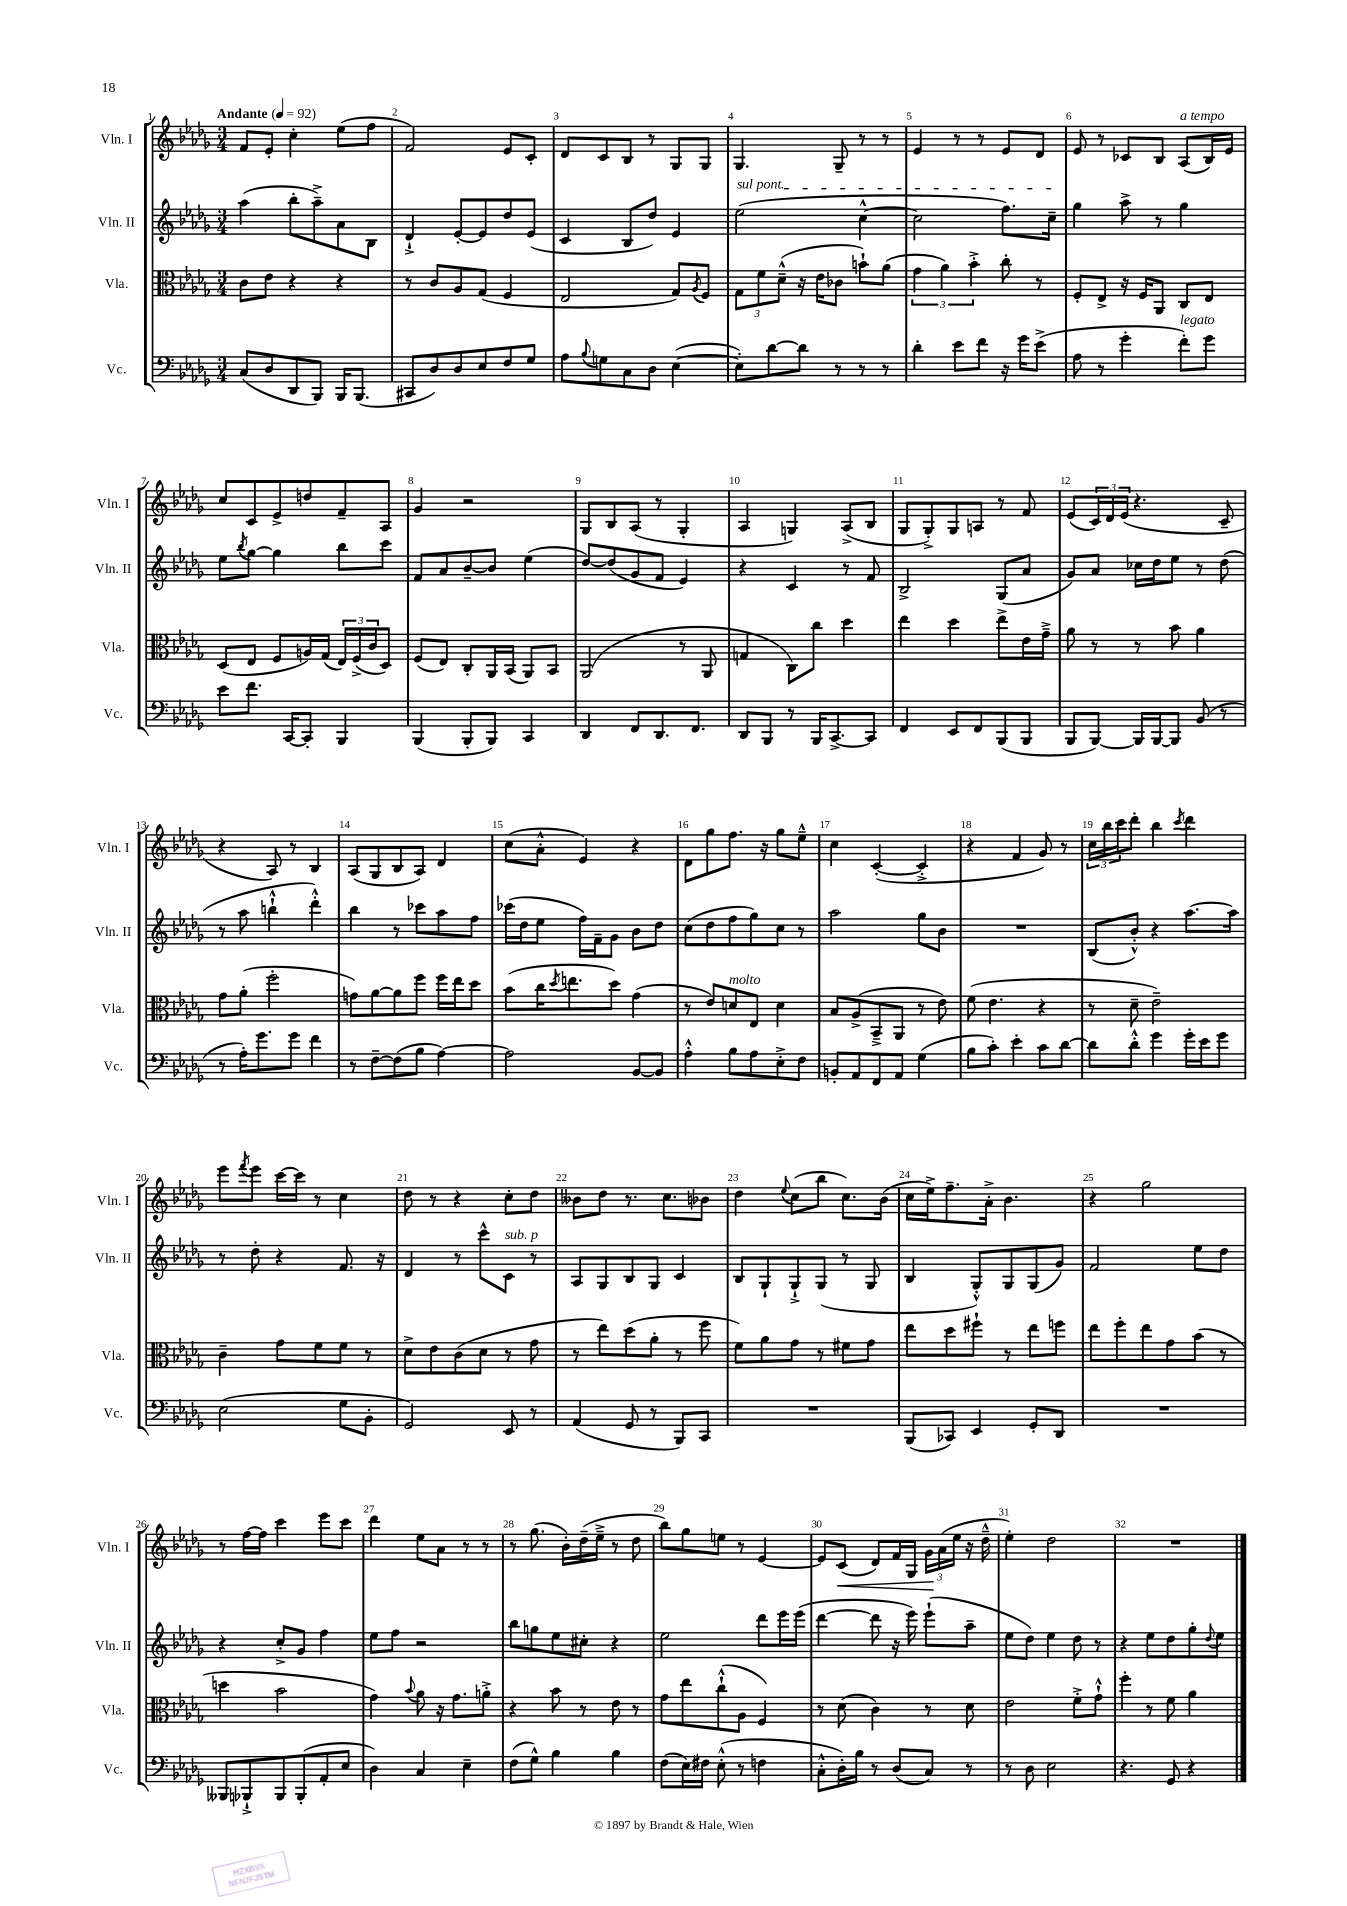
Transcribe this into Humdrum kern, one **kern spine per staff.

**kern	**kern	**kern	**kern	**dynam
*part4	*part3	*part2	*part1	*part1
*staff4	*staff3	*staff2	*staff1	*staff1
*I"Vc.	*I"Vla.	*I"Vln. II	*I"Vln. I	*
*I'Vc.	*I'Vla.	*I'Vln. II	*I'Vln. I	*
*clefF4	*clefC3	*clefG2	*clefG2	*
*k[b-e-a-d-g-]	*k[b-e-a-d-g-]	*k[b-e-a-d-g-]	*k[b-e-a-d-g-]	*
*M3/4	*M3/4	*M3/4	*M3/4	*
*MM92	*MM92	*MM92	*MM92	*
=1	=1	=1	=1	=1
!	!	!	!LO:TX:a:B:t=Andante	!
(8C/L	8c\L	(4aa-\	8f/L	.
8D-/	8e-\J	.	8e-'/J	.
8DD-/	4r	8bb-'\L	4cc'\	.
8BBB-/J)	.	8aa-~^\)	.	.
16BBB-/KL	4r	8a-\	(8ee-\L	.
(8.BBB-/J	.	.	.	.
.	.	8B-\J	8ff\J	.
=2	=2	=2	=2	=2
8CC#X/L	8r	4d-`^/	2f/)	.
8D-/)	8c/L	.	.	.
8D-/	8A-/	[8e-'/L	.	.
8E-/	(8G-/J	8e-/]	.	.
8F/	4F/	8dd-/	8e-/L	.
8G-/J	.	(8e-/J	8c'/J	.
=3	=3	=3	=3	=3
8A-\L	2E-/	4c/	8d-/L	.
8qqB-/	.	.	.	.
8Gn\	.	.	8c/	.
8C\	.	8B-/L	8B-/J	.
8D-\J	.	8dd-/J)	8r	.
([4E-\	8G-/L)	4e-/	8G-/L	.
.	8qA-/	.	.	.
.	8F/J	.	8G-/J	.
=4	=4	=4	=4	=4
!	!	!LO:TX:a:i:t=sul pont.	!	!
8E-'\L])	12G-\L	(2ee-\	4.G-/	.
.	12f\	.	.	.
[8d-\	.	.	.	.
.	(12d-~^^\J	.	.	.
8d-\J]	16r	.	.	.
.	16e-\KL	.	.	.
8r	8c-X\J	.	8G-~/	.
8r	8bn`\L)	[4cc^^\	8r	.
8r	(8a-\J	.	8r	.
=5	=5	=5	=5	=5
4d-'\	6g-\	2cc\]	4e-/	.
.	6a-\)	.	.	.
8e-\L	.	.	8r	.
.	6b-'^\	.	.	.
8f\J	.	.	8r	.
16r	8cc'\	8.ff\L)	8e-/L	.
16g-\KL	.	.	.	.
(8e-^\J	8r	.	8d-/J	.
.	.	16cc~\Jk	.	.
=6	=6	=6	=6	=6
8A-\	8F'/L	4gg-\	8e-/	.
8r	8E-^/J	.	8r	.
4g-'\	16r	8aa-^\	8c-X/L	.
.	16F/KL	.	.	.
.	8AA-/J	8r	8B-/J	.
!	!	!	!LO:TX:a:i:t=a tempo	!
!LO:TX:a:i:t=legato	!	!	!	!
8f'\L)	8C/L	4gg-\	(8A-/L	.
8g-\J	8E-/J	.	16B-/L)	.
.	.	.	16e-/JJ	.
!!LO:LB:g=z
=7	=7	=7	=7	=7
8e-\L	(8D-/L	8ee-\L	8cc/L	.
.	.	8qbb-/	.	.
8.f\J	8E-/J	[8gg-\J	8c/	.
.	8F/L	4gg-\]	8e-^/	.
[16CC/KL	.	.	.	.
8CC'/J]	16An/L)	.	8ddn/	.
.	(16G-/JJ	.	.	.
4BBB-/	24E-/LL)	8bb-\L	8f~/	.
.	(24F^/	.	.	.
.	24c/J	.	.	.
.	8D-/J)	8ccc\J	8A-/J	.
=8	=8	=8	=8	=8
(4BBB-/	(8F/L	8f/L	4g-/	.
.	8E-/J)	8a-/	.	.
8BBB-'/L	8C'/L	[8b-~/	2r	.
8BBB-/J)	16AA-/L	8b-/J]	.	.
.	(16BB-/JJ	.	.	.
4CC/	8AA-/L)	(4ee-\	.	.
.	8BB-/J	.	.	.
=9	=9	=9	=9	=9
4DD-/	(2AA-/	[8dd-/L)	8G-/L	.
.	.	(8dd-/]	8B-/	.
8FF/L	.	8g-/	(8A-/J	.
8.DD-/	.	8f/J	8r	.
.	8r	4e-/)	4G-'/	.
8.FF/J	.	.	.	.
.	8AA-/	.	.	.
=10	=10	=10	=10	=10
8DD-/L	4Gn/	4r	4A-/	.
8BBB-/J	.	.	.	.
8r	8C\L)	4c/	4Gn/)	.
16BBB-/KL	8cc\J	.	.	.
[8.CC^/	.	.	.	.
.	4dd-\	8r	(8A-^/L	.
8CC/J]	.	8f/	8B-/J	.
=11	=11	=11	=11	=11
4FF/	4ee-\	2B-^/	8G-/L	.
.	.	.	8G-'^/)	.
8EE-/L	4dd-\	.	8G-/	.
8FF/	.	.	8An/J	.
(8BBB-/	8ee-^\L	(8G-/L	8r	.
8BBB-/J	16e-\L	8a-/J	8f/	.
.	16g-~^\JJ	.	.	.
=12	=12	=12	=12	=12
8BBB-/L	8a-\	8g-/L)	(8e-/L	.
[8BBB-/J)	8r	8a-/J	24c/L)	.
.	.	.	24d-/	.
.	.	.	(24e-/JJ	.
16BBB-/LL]	8r	16cc-X\LL	4.r	.
[16BBB-/J	.	16dd-\J	.	.
8BBB-/J]	8b-\	8ee-\J	.	.
(8BB-/	4a-\	8r	.	.
8r	.	(8dd-\	8c~/	.
!!LO:LB:g=z
=13	=13	=13	=13	=13
8r	8g-\L	8r	4r	.
16A-'\KL)	(8a-'\J	8aa-\	.	.
8.g-\	.	.	.	.
.	2ff'\	4bbn`^^\	8A-/)	.
8g-\J	.	.	8r	.
4f\	.	4ddd-'^^\)	4B-/	.
=14	=14	=14	=14	=14
8r	8gn\L)	4bb-\	(8A-/L	.
[8F~\L	[8a-\	.	8G-/	.
(8F\]	8a-\]	8r	8B-/	.
8B-\J	8ff\J	8ccc-X\L	8A-/J)	.
[4A-\)	16ff\LL	8aa-\	4d-/	.
.	16ee-\J	.	.	.
.	8dd-\J	8ff\J	.	.
=15	=15	=15	=15	=15
2A-\]	(8b-\L	(16ccc-X\LL	(8cc\L	.
.	.	16dd-\J	.	.
.	16cc\K	8ee-\J	8a-'^^\J	.
.	8qdd-/	.	.	.
.	8.een\	.	.	.
.	.	16ff\LL)	4e-/)	.
.	.	16f~\J	.	.
.	8dd-\J)	8g-\J	.	.
[8BB-/L	(4g-\	8b-\L	4r	.
8BB-/J]	.	8dd-\J	.	.
=16	=16	=16	=16	=16
4A-'^^\	8r	(8cc\L	8d-\L	.
.	8e-/L)	8dd-\	8gg-\	.
!	!LO:TX:a:i:t=molto	!	!	!
8B-\L	8dn/	8ff\	8.ff\J	.
8A-\	8E-/J	8gg-\)	.	.
.	.	.	16r	.
8E-'^\	4d\	8cc\J	8gg-\L	.
8F\J	.	8r	8ee-~^^\J	.
=17	=17	=17	=17	=17
8BBn'/L	8B-/L	2aa-\	4cc\	.
8AA-/	(8A-^/	.	.	.
8FF/	8BB-~^/	.	([4c'/	.
8AA-/J	8AA-/J	.	.	.
(4G-\	8r	8gg-\L	4c'^/]	.
.	8e-\)	8b-\J	.	.
=18	=18	=18	=18	=18
8B-\L	(8f\	2.r	4r	.
8c'\J)	4.e-\	.	.	.
4e-'\	.	.	4f/	.
8c\L	4r	.	8g-/)	.
[8d-\J	.	.	8r	.
=19	=19	=19	=19	=19
8d-\L]	8r	(8B-/L	24cc\LL	.
.	.	.	24bb-\	.
.	.	.	24ccc\J	.
8d-'^^\J	8d-~\	8b-'^^/J)	8ddd-'\J	.
4g-\	2e-~\)	4r	4bb-\	.
.	.	.	8qccc/	.
16g-'\LL	.	[8.aa-\L	4ddd-\	.
16e-\J	.	.	.	.
8g-\J	.	.	.	.
.	.	16aa-\Jk]	.	.
!!LO:LB:g=z
=20	=20	=20	=20	=20
(2E-\	4c~\	8r	8eee-\L	.
.	.	.	8qfff/	.
.	.	8dd-'\	8eee-\J	.
.	8g-\L	4r	[16ccc\LL	.
.	.	.	16ccc\JJ]	.
.	8f\	.	8r	.
8G-\L	8f\J	8.f/	4cc\	.
8BB-'\J	8r	.	.	.
.	.	16r	.	.
=21	=21	=21	=21	=21
2GG-/)	8d-^\L	4d-/	8dd-\	.
.	8e-\	.	8r	.
.	(8c\	8r	4r	.
.	8d-\J	8ccc^^\L	.	.
!	!	!LO:TX:a:i:t=sub. p	!	!
8EE-/	8r	8c\J	8cc'\L	.
8r	8g-\	8r	8dd-\J	.
=22	=22	=22	=22	=22
(4AA-/	8r	8A-/L	8b--X\L	.
.	8ee-\L)	8G-/	8dd-\J	.
8GG-/	(8dd-\	8B-/	8.r	.
8r	8a-'\J	8G-/J	.	.
.	.	.	8.cc\L	.
8BBB-/L)	8r	4c/	.	.
8CC/J	8ff\	.	8b-X\J	.
=23	=23	=23	=23	=23
2.r	8f\L)	8B-/L	4dd-\	.
.	8a-\	8G-`/	.	.
.	.	.	8qqee-/	.
.	8g-\J	8G-`^/	(8cc\L	.
.	8r	(8G-/J	8bb-\J	.
.	8f#X\L	8r	8.cc\L)	.
.	8g-\J	8G-/	.	.
.	.	.	(16b-\Jk	.
=24	=24	=24	=24	=24
(8BBB-/L	8ee-\L	4B-/	16cc\LL	.
.	.	.	16ee-^\J)	.
8CC-X/J)	8dd-\	.	8.ff~\	.
4EE-/	8ff#X`\J	8G-'^^/L)	.	.
.	.	.	16a-'^\Jk	.
.	8r	8G-/	4.b-\	.
8GG-'/L	8ee-\L	(8G-/	.	.
8DD-/J	8ffn\J	8g-/J)	.	.
=25	=25	=25	=25	=25
2.r	8ee-\L	2f/	4r	.
.	8ff'\	.	.	.
.	8ee-\	.	2gg-\	.
.	8g-\	.	.	.
.	(8b-\J	8ee-\L	.	.
.	8r	8dd-\J	.	.
!!LO:LB:g=z
=26	=26	=26	=26	=26
8BBB--X/L	4ddn\	4r	8r	.
8BBB-X`^/	.	.	[16ff\LL	.
.	.	.	16ff\JJ]	.
8BBB-/	2b-\	8cc'^/L	4ccc\	.
(8BBB-'/	.	8g-/J	.	.
8AA-'/	.	4ff\	8eee-\L	.
8E-/J	.	.	8ccc\J	.
=27	=27	=27	=27	=27
4D-\)	4g-\)	8ee-\L	4ddd-\	.
.	.	8ff\J	.	.
.	8qqb-/	.	.	.
4C/	8a-\	2r	8ee-\L	.
.	16r	.	8a-\J	.
.	8.g-\L	.	.	.
4E-~\	.	.	8r	.
.	8an'^\J	.	8r	.
=28	=28	=28	=28	=28
(8F\L	4r	8bb-\L	8r	.
8G-^^\J)	.	8ggn\	(8.gg-\	.
4B-\	8b-\	8ee-\	.	.
.	.	.	16b-'\LL)	.
.	8r	8cc#X'\J	(16dd-~\	.
.	.	.	16ee-~^\JJ	.
4B-\	8e-\	4r	8r	.
.	8r	.	8dd-\	.
=29	=29	=29	=29	=29
(8F\L	8g-\L	2ee-\	8bb-\L)	.
16E-\L)	8ee-\	.	8gg-\	.
16F#X\JJ	.	.	.	.
(8E-'^^\	(8cc`^^\	.	8een\J	.
8r	8A-\J	.	8r	.
4Fn\	4F/)	8ddd-\L	[4e-/	.
.	.	16eee-\L	.	.
.	.	(16eee-\JJ	.	.
=30	=30	=30	=30	=30
8C'^^\L	8r	[4ddd-\	8e-/L]	.
!	!	!	!	!LO:HP:b
16D-'\L)	(8d-\	.	(8c/J	<
16B-\JJ	.	.	.	.
8r	4c\)	8ddd-\]	8d-/L)	.
(8D-/L	.	16r	16f/L	.
.	.	16eee-\)	16G-/JJ	.
8C/J)	8r	(8eee-`\L	24g-\LL	.
.	.	.	(24a-\	[
.	.	.	24ee-\JJ	.
8r	8d-\	8aa-~\J	16r	.
.	.	.	16dd-~^^\	.
=31	=31	=31	=31	=31
8r	2e-\	8ee-\L	4ee-'\)	.
8D-\	.	8dd-\J)	.	.
2E-\	.	4ee-\	2dd-\	.
.	8f'^\L	8dd-\	.	.
.	8g-`^^\J	8r	.	.
=32	=32	=32	=32	=32
4.r	4ff'\	4r	2.r	.
.	8r	8ee-\L	.	.
8GG-/	8f\	8dd-\	.	.
4r	4a-\	8gg-'\	.	.
.	.	8qqdd-/	.	.
.	.	8ee-\J	.	.
==	==	==	==	==
*-	*-	*-	*-	*-
